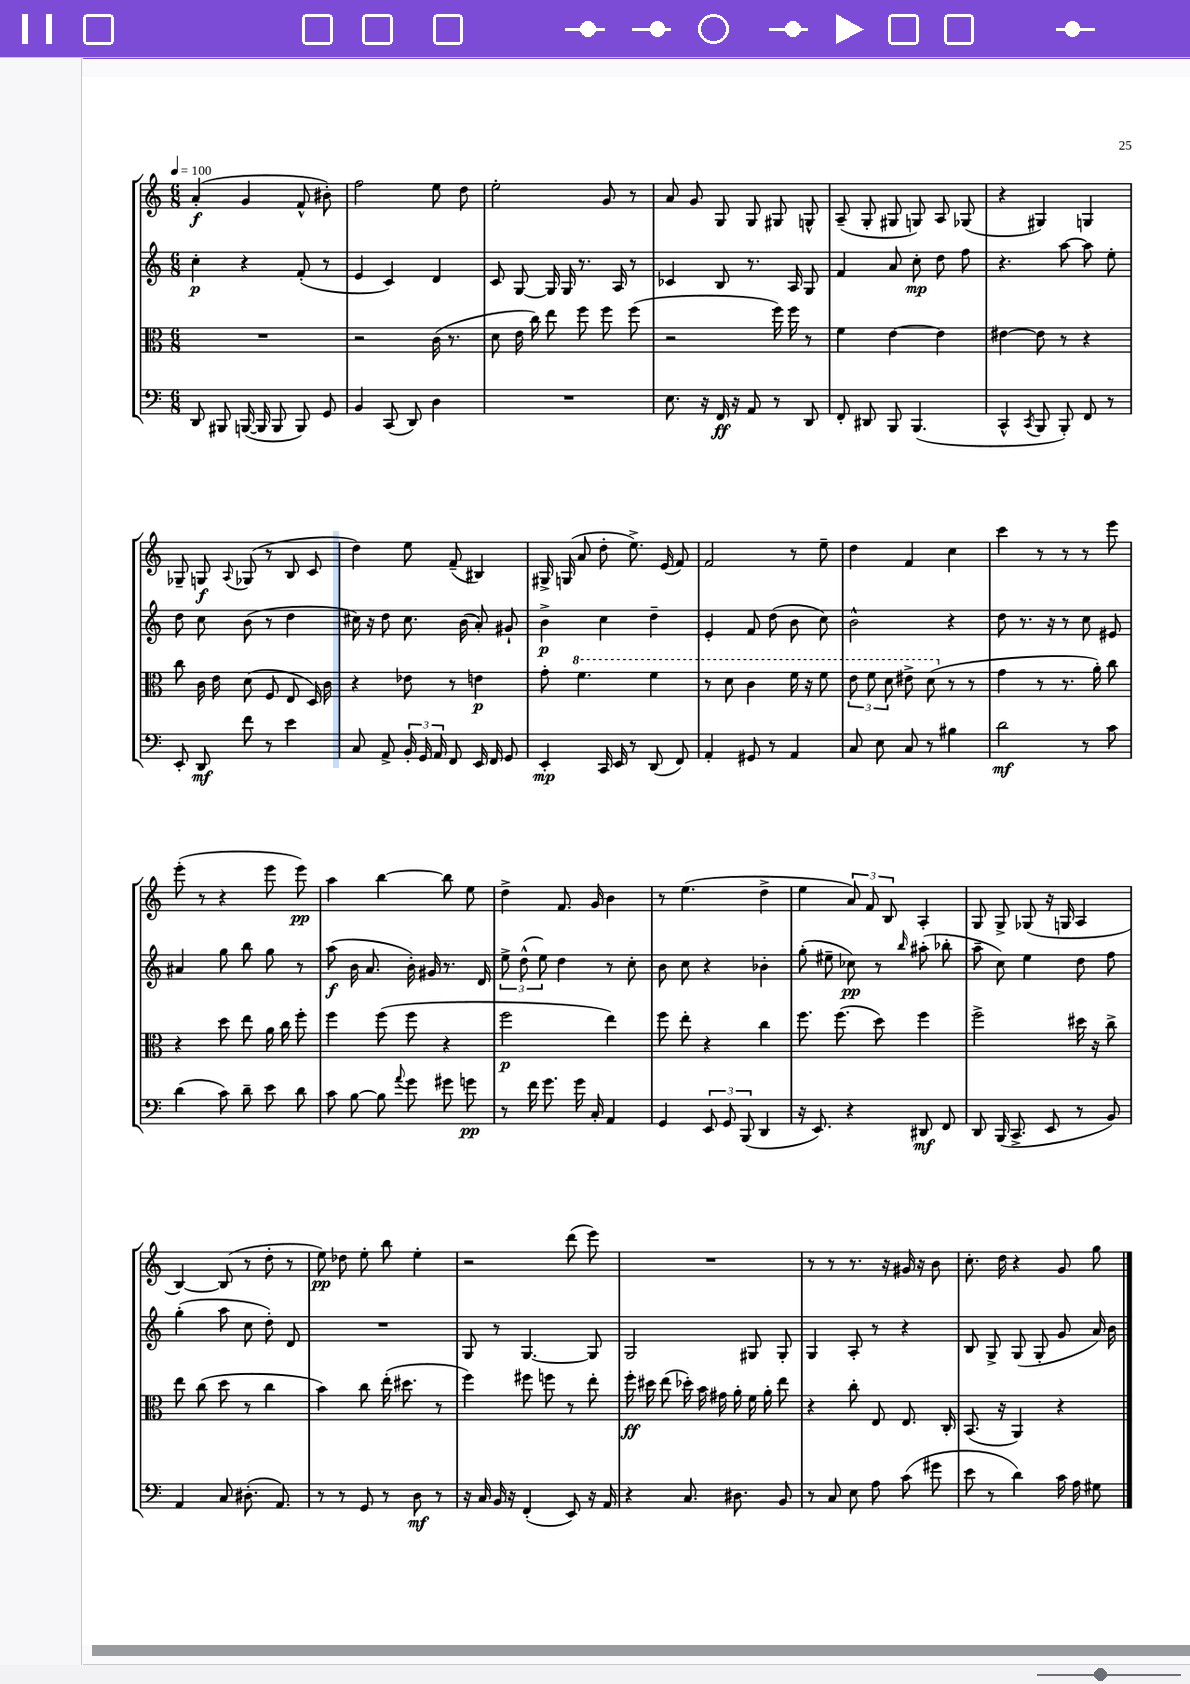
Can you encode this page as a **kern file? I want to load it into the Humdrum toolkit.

**kern	**kern	**kern	**kern
*staff4	*staff3	*staff2	*staff1
*clefF4	*clefC3	*clefG2	*clefG2
*k[]	*k[]	*k[]	*k[]
*M6/8	*M6/8	*M6/8	*M6/8
*MM100	*MM100	*MM100	*MM100
8DD	2.r	4cc'	(4a'
8BBB#	.	.	.
([16BBB	.	4r	4g
16BBB]	.	.	.
8BBB	.	.	.
8BBB)	.	(8f'	8f^^
8GG	.	8r	8b#')
=	=	=	=
4BB	2r	4e	2ff
(8CC	.	4c)	.
8DD)	.	.	.
4D	(16c	4d	8ee
.	8.r	.	.
.	.	.	8dd
=	=	=	=
2.r	8d	8c	2ee'
.	16e	[8G	.
.	16cc)	.	.
.	8ee	16G]	.
.	.	16G	.
.	8ff	8.r	.
.	8ff	.	8g
.	.	16A	.
.	(8ff	8r	8r
=	=	=	=
8.E	2r	4c-	8a
.	.	.	8g
16r	.	.	.
16FF	.	8B	8G
16r	.	.	.
8AA	.	8.r	8G
8r	16ff)	.	8G#
.	16ff	16A	.
8DD	8r	8G	8G^^
=	=	=	=
8FF'	4f	4f	(8A~
8DD#	.	.	8G'
8BBB	[4e	8a	8G#
(4.BBB	.	8cc'	8G)
.	4e]	8dd	8A
.	.	8ff	(8G-
=	=	=	=
4CC^^	[4e#	4.r	4r
8qCC	.	.	.
8BBB	8e#]	.	4G#)
8BBB')	8r	[8aa	.
8FF	4r	8aa]	4G
8r	.	8ee'	.
=	=	=	=
8EE'	8cc	8dd	8G-~
8DD	16c	8cc	8G
.	16e	.	.
.	.	.	8qqA
8f	(8d	(8b	(8G-
8r	8F	8r	8r
4e	8E	4dd	8B
.	16D)	.	8c
.	16c	.	.
=	=	=	=
8C	4r	16cc#)	4dd)
.	.	16r	.
8AA^	.	8dd	.
24BB'	8e-	8.cc#	8ee
24GG	.	.	.
24AA	.	.	.
8FF	8r	.	(8f~
.	.	(16b	.
16EE	4e	8a')	4B#)
16FF	.	.	.
8GG	.	8g#`	.
=	=	=	=
4EE'	8g'	4b^	16G#^
.	.	.	(16G
.	4.ff	.	8a
16CC	.	4cc	8dd'
16EE	.	.	.
8r	.	.	8.ee^)
(8DD	4ff	4dd~	.
.	.	.	(16e
8FF)	.	.	8f)
=	=	=	=
4AA'	8r	4e'	2f
.	8dd	.	.
8GG#	4cc	8f	.
8r	.	(8dd	.
4AA	16ff	8b	8r
.	16r	.	.
.	8ff	8cc)	8ee~
=	=	=	=
8C	12ee	2b^^	4dd
.	12ff	.	.
8E	.	.	.
.	12dd	.	.
8C	8ee#^	.	4f
8r	(8dd	.	.
4B#	8r	4r	4cc
.	8r	.	.
=	=	=	=
2d	4g	8dd	4ccc
.	.	8.r	.
.	8r	.	8r
.	.	16r	.
.	8.r	8r	8r
8r	.	8cc	8r
.	16a')	.	.
8c	8cc	8e#	8eee
=	=	=	=
(4d	4r	4a#	(8eee'
.	.	.	8r
8c)	8dd	8gg	4r
8d~	8ee	8bb	.
8e	16a	8gg	8eee
.	16cc	.	.
8d	8ff'	8r	8eee)
=	=	=	=
8c	4ff	(8aa	4aa
[8B	.	16b	.
.	.	8.a	.
8B]	(8ff	.	[4bb
8qqa	.	.	.
8g	8ff	16b')	.
.	.	16g#	.
8g#	4r	8.r	8bb]
8g	.	.	8ee
.	.	16d	.
=	=	=	=
8r	2ff	12ee^	4dd^
.	.	(12dd^^	.
16f	.	.	.
.	.	12ee)	.
8.g	.	.	.
.	.	4dd	8.f
16g	.	.	.
16C'	.	.	16g
4AA	4ee)	8r	4b
.	.	8cc'	.
=	=	=	=
4GG	8ff	8b	8r
.	8ee'	8cc	(4.ee
12EE	4r	4r	.
12GG	.	.	.
(12BBB	.	.	.
4DD	4cc	4b-'	4dd^
=	=	=	=
16r	8.ff	(8gg'	4ee
8.EE)	.	.	.
.	.	8ee#~	.
.	(8.ff	.	.
4r	.	8cc-)	12a)
.	.	.	12f
.	8dd)	8r	.
.	.	.	12B
.	.	16qqbb	.
8DD#	4ff	(8aa#'	4A'
8FF	.	8bb-'	.
=	=	=	=
8DD	2ff^	8aa~	8G
(16BBB	.	8cc)	8G^
8.CC^	.	.	.
.	.	4ee	(8G-
8EE	.	.	16r
.	.	.	16G
8r	16dd#	8dd	4A
.	16r	.	.
8BB)	8cc^	8ff	.
=	=	=	=
4AA	8ee	(4gg'	[4B)
.	(8cc	.	.
8C	8dd	8aa	(8B]
(8.D#'	8r	8cc	8r
.	4cc	8dd')	8dd'
8.AA)	.	.	.
.	.	8d	8r
=	=	=	=
8r	4b)	2.r	8ee)
8r	.	.	8dd-
8GG	8cc	.	8ee'
8r	(16ee'	.	8bb
.	8.dd#	.	.
8D	.	.	4ee'
8r	8r	.	.
=	=	=	=
16r	4ff)	8G	2r
16C	.	.	.
16BB	.	8r	.
16r	.	.	.
(4FF'	8ff#	[4.G	.
.	8ff	.	.
8EE)	8r	.	(8ddd
16r	8ee'	8G]	8eee)
16AA	.	.	.
=	=	=	=
4r	16ff'	2G	2.r
.	16dd#	.	.
.	(8ee	.	.
8.C	16dd-')	.	.
.	16b	.	.
.	16g#	.	.
8.D#	16a'	.	.
.	16f	8G#	.
.	16a'	.	.
8BB	8ee	8G#'	.
=	=	=	=
8r	4r	4G	8r
8C	.	.	8r
8E	8cc'	8A'	8.r
8A	8E	8r	.
.	.	.	16r
(8c	8.E	4r	16g#
.	.	.	16r
8g#	.	.	8b
.	16C'	.	.
=	=	=	=
8e	(8.BB	8B	8.cc'
8r	.	8G^	.
.	16r	.	16dd
4d)	4AA)	(8G	4r
.	.	8G'	.
16c	4r	8g	8g
16A	.	.	.
8G#	.	16a)	8gg
.	.	16b	.
==	==	==	==
*-	*-	*-	*-
